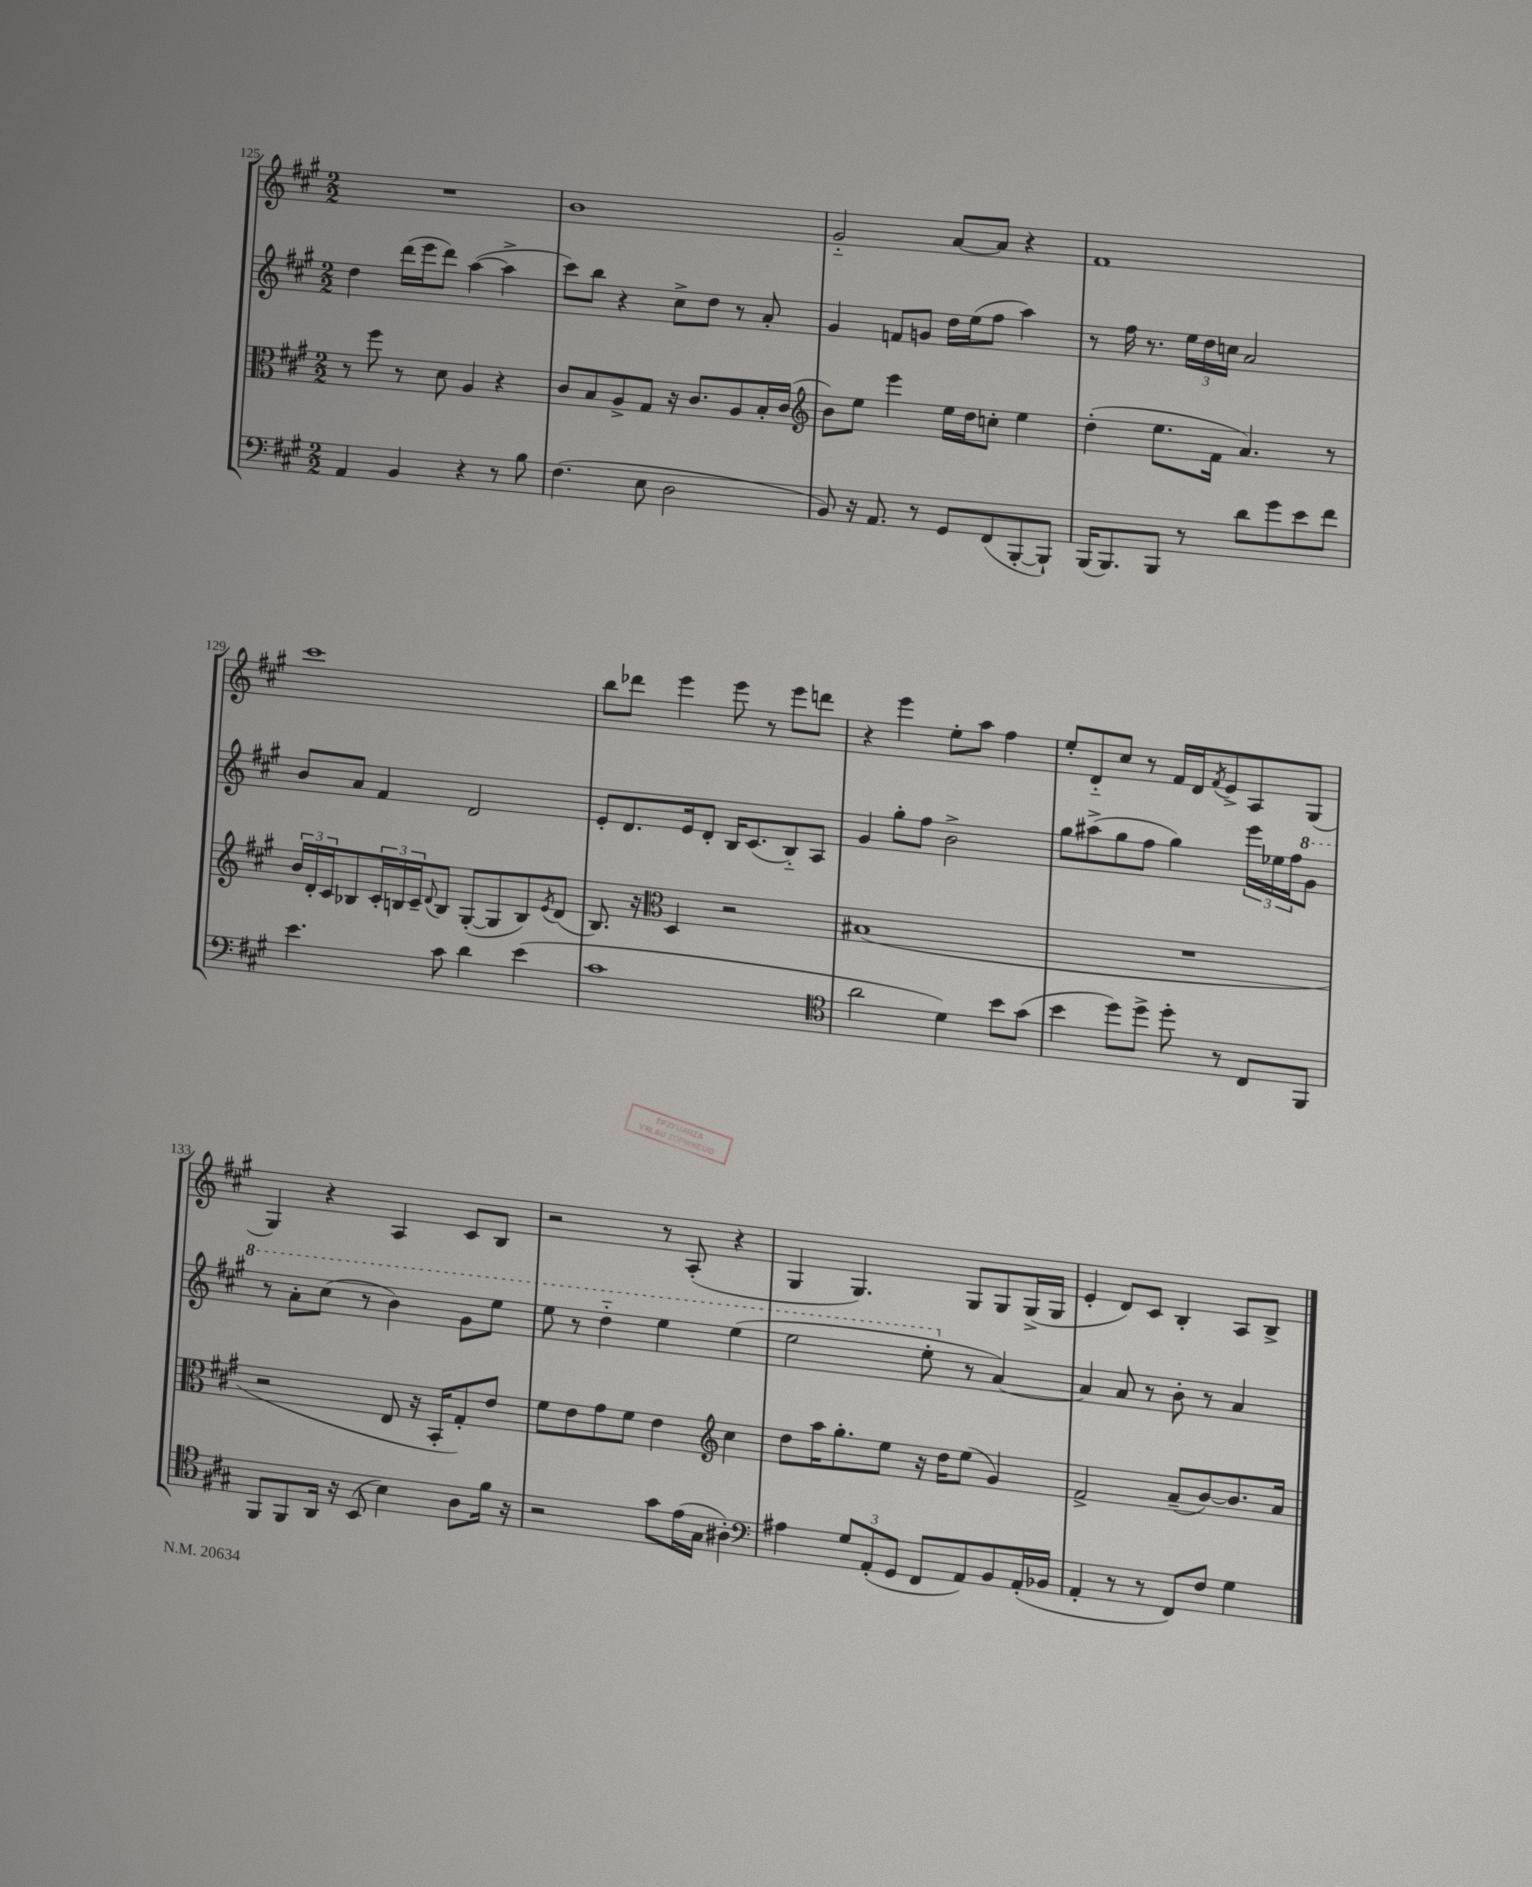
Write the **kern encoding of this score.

**kern	**kern	**kern	**kern
*part4	*part3	*part2	*part1
*staff4	*staff3	*staff2	*staff1
*clefF4	*clefC3	*clefG2	*clefG2
*k[f#c#g#]	*k[f#c#g#]	*k[f#c#g#]	*k[f#c#g#]
*M2/2	*M2/2	*M2/2	*M2/2
=125	=125	=125	=125
4AA/	8r	4dd\	1r
.	8ff#\	.	.
4BB/	8r	(16ddd\LL	.
.	.	16eee\J	.
.	8d\	8ddd\J)	.
4r	4A/	([4aa\	.
8r	4r	4aa^\]	.
8B\	.	.	.
=126	=126	=126	=126
(4.F#\	8c#/L	8ccc#\L)	1b
.	8B/	8bb\J	.
.	8A^/	4r	.
8E\	8G#/J	.	.
2D\	16r	8cc#^\L	.
.	8.c#/L	.	.
.	.	8dd\J	.
.	8A/	8r	.
.	16B'/L	8a'/	.
.	(16c#/JJ	.	.
=127	=127	=127	=127
*	*clefG2	*	*
8BB/)	8b\L)	4g#/	2g#/
16r	8ee\J	.	.
8.AA/	.	.	.
.	4eee\	8fn/L	.
8r	.	8gn/J	.
8GG#/L	16ee\LL	16dd\LL	[8a/L
.	16dd\J	(16ee\J	.
(8FF#/	8ccn'\J	8ff#\J	8a/J]
[8BBB'/	4ee\	4aa\)	4r
8BBB`/J])	.	.	.
=128	=128	=128	=128
(16BBB/KL	(4dd'\	8r	1f#
8.BBB/)	.	.	.
.	.	16ff#\	.
.	.	8.r	.
8BBB/J	8.ee\L	.	.
8r	.	24ee\LL	.
.	.	24dd\	.
.	16f#\Jk	.	.
.	.	24ccn\JJ	.
8d\L	4.a/)	2a/	.
8g#\	.	.	.
8e\	.	.	.
8f#\J	8r	.	.
!!LO:LB:g=z
=129	=129	=129	=129
4.e\	24b/LL	8b/L	1ccc#
.	24d'/	.	.
.	24c#/J	.	.
.	8B-X/	8a/J	.
.	24c#'/L	4f#/	.
.	24Bn/	.	.
.	24c#~/J	.	.
.	8qqd/	.	.
8c#\	8B/J	.	.
4d\	([8G#'/L	2d/	.
.	8G#/]	.	.
(4e\	8B/)	.	.
.	8qe/	.	.
.	(8d/J	.	.
=130	=130	=130	=130
1c#	8.B/)	8e'/L	8bb\L
.	.	8.d/	8ddd-X\J
.	16r	.	.
*	*clefC3	*	*
.	4D/	.	4eee\
.	.	16e/k	.
.	.	8d'/J	.
.	2r	16B/KL	8eee\
.	.	(8.c#/	.
.	.	.	8r
.	.	8B/)	8eee\L
.	.	8A/J	8dddn\J
=131	=131	=131	=131
*clefC4	*	*	*
2a\	(1B#X	4g#/	4r
.	.	8gg#'\L	4eee\
.	.	8ff#\J	.
4d\)	.	2b^\	8ee'\L
.	.	.	8aa\J
8b\L	.	.	4ff#\
(8g#\J	.	.	.
=132	=132	=132	=132
4b\	1r	8gg#\L	8ee'/L
.	.	(8aa#X^\	8d/
8dd\L)	.	8gg#\	8cc#/J
8dd^\J	.	8ff#\J	8r
8dd'\	.	4gg#\)	16f#/LL
.	.	.	16d/J
.	.	.	8qf#/
8r	.	.	8e^/
8C#/L	.	24eee\LL	8A/
.	.	24ee-X\	.
.	.	24ff#\J	.
*	*	*8va	*
8FF#/J	.	8gg#\J	(8G#/J
!!LO:LB:g=z
=133	=133	=133	=133
8FF#/L	2r	8r	4G#/)
8FF#/	.	8aa'\L	.
16AA/Jk	.	(8ccc#\J	4r
16r	.	.	.
(8BB/	.	8r	.
4B\)	8E/	4bb\)	4A/
.	16r	.	.
.	16BB'/KL	.	.
8A\L	8G#'/)	8gg#\L	8c#/L
16f#\Jk	8e/J	8eee\J	8B/J
16r	.	.	.
=134	=134	=134	=134
2r	8f#\L	8eee\	2r
.	8e\	8r	.
.	8g#\	4ddd\	.
.	8f#\J	.	.
8g#\L	4e\	4eee\	8r
(16e\L	.	.	(8A'/
16G#\JJ	.	.	.
*	*clefG2	*	*
4A#X'\)	4cc#\	(4eee\	4r
=135	=135	=135	=135
*clefF4	*	*	*
4A#X\	8dd\L	2eee\	4G#/
.	16aa\K	.	.
.	8.gg#'\	.	.
12G#/L	.	.	4.G#/)
(12AA'/	.	.	.
.	8ee\J	.	.
12GG#/J	.	.	.
8FF#/L	16r	8eee'\	.
.	16dd\KL	.	.
*	*	*X8va	*
8AA/)	(8ee\J	8r	8G#/L
8BB/	4g#/)	[4a/)	8G#/
(16AA'/L	.	.	(16G#^/L
16BB-X/JJ	.	.	16G#/JJ
=136	=136	=136	=136
4AA'/	2f#^/	4a/]	4e'/
8r	.	8a/	8d/L)
8r	.	8r	8c#/J
8FF#/L)	(8a~/L	8b'\	4B'/
8F#/J	[8b/)	8r	.
4G#\	8.b/]	4a/	8A/L
.	.	.	8B^/J
.	16a/Jk	.	.
==	==	==	==
*-	*-	*-	*-
